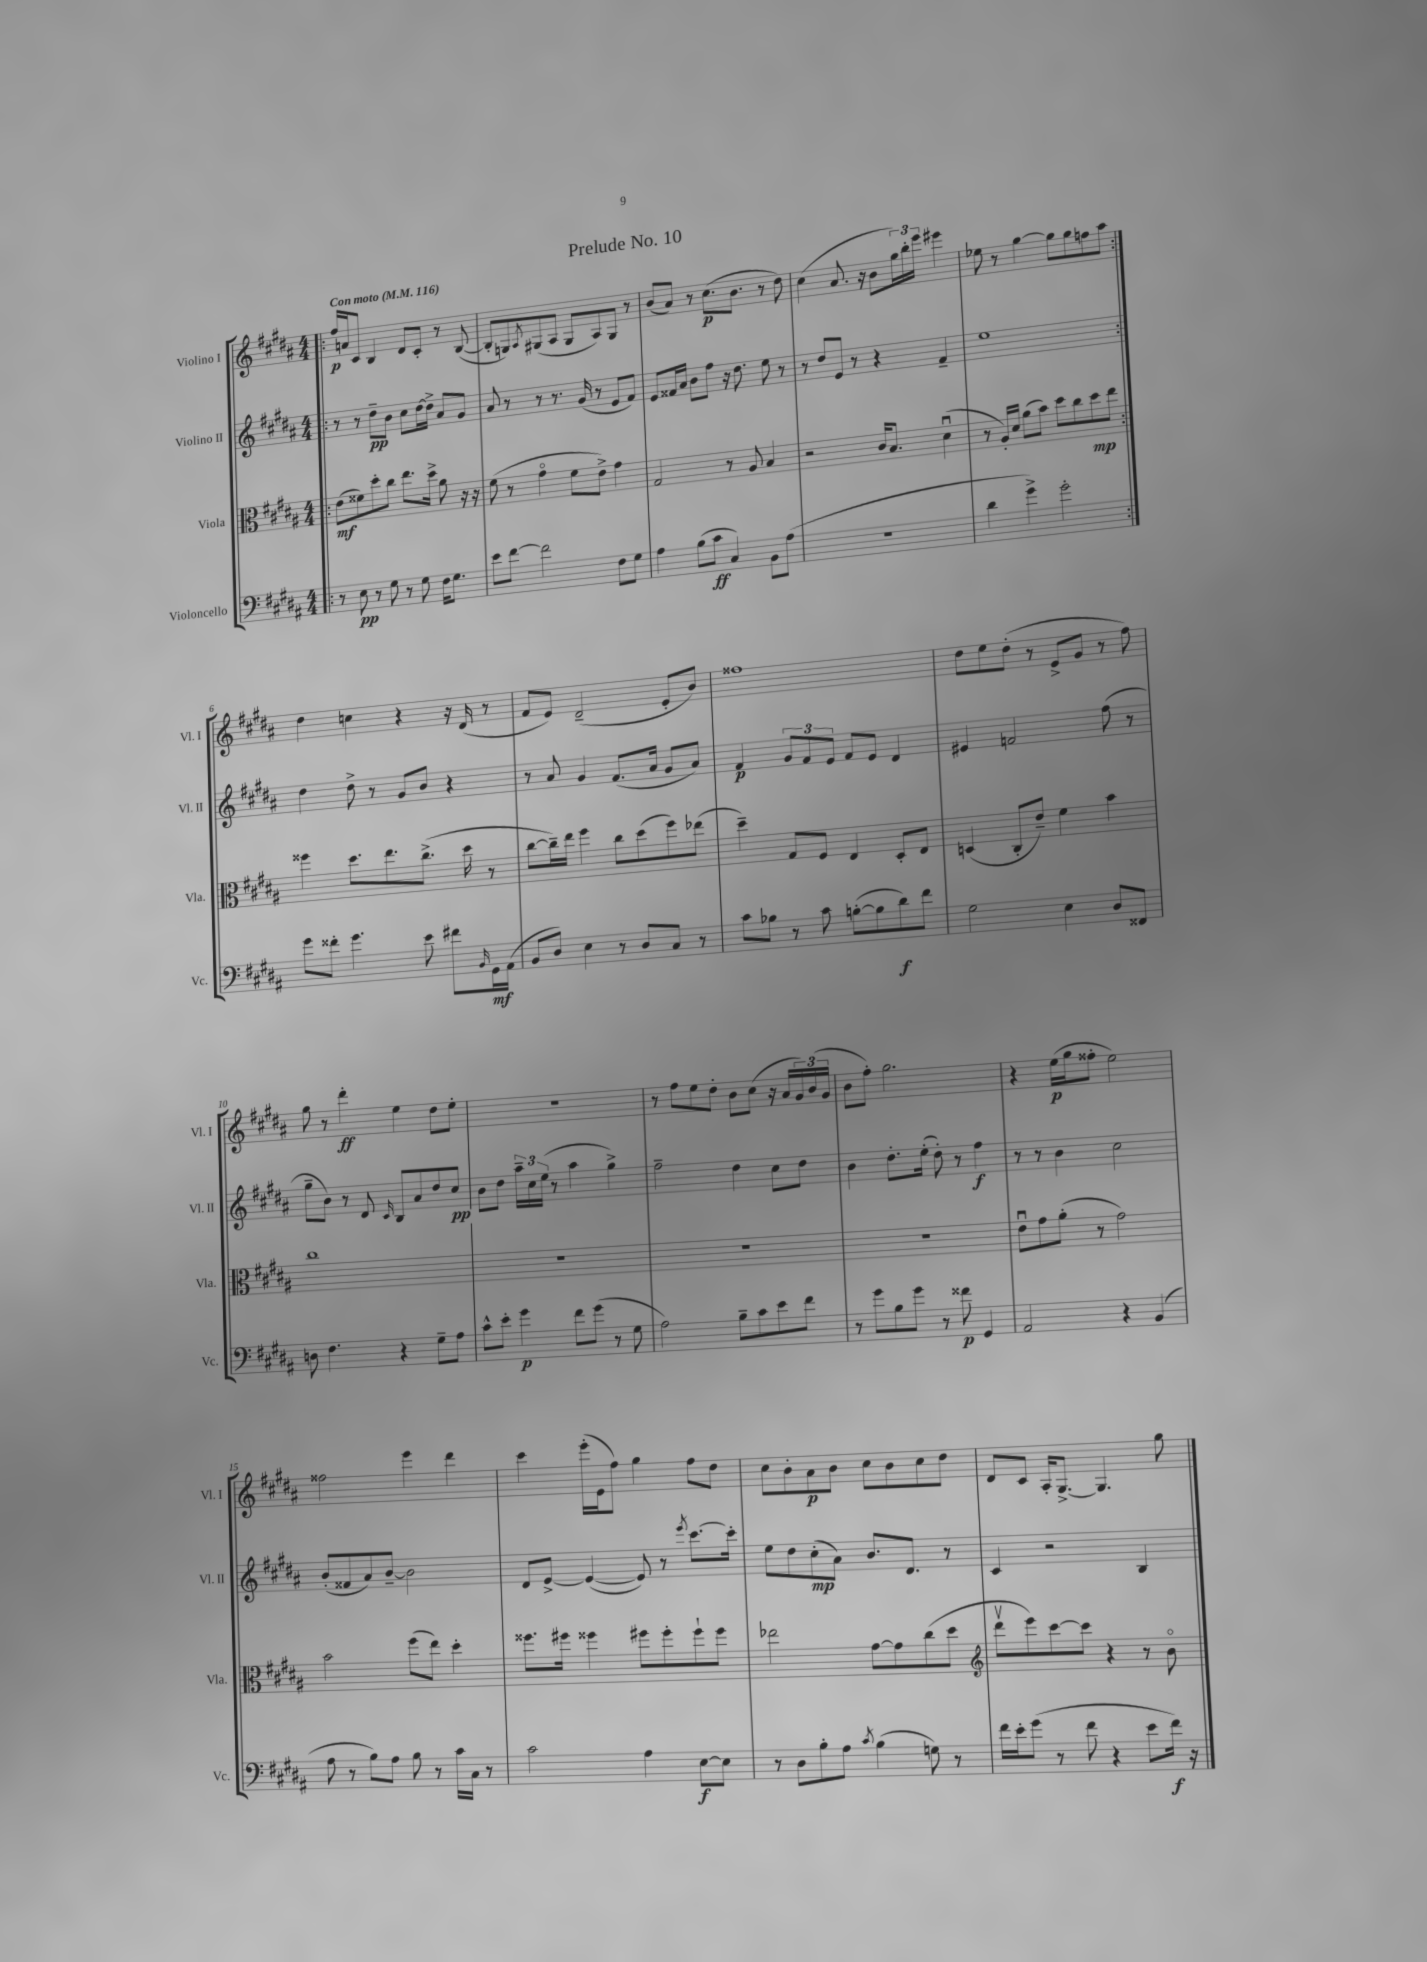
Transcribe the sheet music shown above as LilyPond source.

\header { title = "Prelude No. 10" }
<<
\new StaffGroup <<
\new Staff = "s0" \with { instrumentName = "Violino I" shortInstrumentName = "Vl. I" } {
    \clef treble \key b \major \numericTimeSignature \time 4/4 \tempo "Con moto" 4 = 116
    \repeat volta 2 { \bar ".|:" fis''16\p a'16 cis'8 b4 dis'8 cis'8-. r8 b8~( |
    b8-. g8) \acciaccatura { ais8 } gis8( ais8 gis8 ais8) gis8 r8 |
    b'8( ais'8) r8 cis''8.\p( b'8. r8 dis''8) |
    cis''4( ais'8. r16 b'8 \tuplet 3/2 { gis''16) b''16-. e'''16 } eis'''4 |
    ees''8 r8 gis''4~ gis''8 gis''8 f''8 ais''8 | }
    dis''4 c''4 r4 r16 dis'16( r8 |
    fis'8 e'8) dis'2--( e'8-. b'8) |
    fisis''1 |
    dis''8 e''8 dis''8-.( r8 e'8-> gis'8 r8 fis''8) |
    gis''8 r8 dis'''4-.\ff e''4 dis''8 e''8-. |
    R1 |
    r8 fis''8 e''8 dis''8-. b'8 cis''8( r16 ais'16 \tuplet 3/2 { gis'16) b'16( gis'16 } |
    b'8 fis''8-.) gis''2. |
    r4 e''16\p( gis''16 fisis''8-. e''2) |
    fisis''2 e'''4 dis'''4 |
    cis'''4 e'''16-.( e'16 fis''8) gis''4 fis''8 dis''8 |
    cis''8 b'8-. ais'8\p b'8 cis''8 b'8 cis''8 dis''8 |
    dis'8 cis'8 ais16-. gis8.~-> gis4. gis''8 \bar "|." |
}
\new Staff = "s1" \with { instrumentName = "Violino II" shortInstrumentName = "Vl. II" } {
    \clef treble \key b \major \numericTimeSignature \time 4/4
    \repeat volta 2 { \bar ".|:" r8 r8 dis''8--\pp b'8 cis''8 dis''16~ dis''16-> ais'8 gis'8 |
    ais'8 r8 r8 r8. gis'16( r8 e'8 fis'8) |
    e'8 fisis'16 ais'16 b'8 fis''8 r16 dis''8. e''8 r8 |
    r8 dis''8 e'8 r8 r4 fis'4-- |
    e''1 | }
    dis''4 dis''8-> r8 gis'8 b'8 r4 |
    r8 ais'8 gis'4 fis'8.( ais'16 gis'8 ais'8) |
    fis'4\p \tuplet 3/2 { gis'8 fis'8 e'8 } fis'8 e'8 dis'4 |
    eis'4 f'2 fis''8( r8 |
    gis''8-- b'8) r8 dis'8 \grace { cis'16 } b8 ais'8 dis''8 cis''8\pp |
    b'8 dis''8 \tuplet 3/2 { ais''16-- cis''16 e''16( } r8 ais''4 gis''4->) |
    fis''2-- dis''4 cis''8 dis''8 |
    b'4 dis''8.-. e''16-.( dis''8-.) r8 fis''4\f |
    r8 r8 b'4 cis''2 |
    b'8-.( fisis'8 ais'8) b'8~-- b'2 |
    dis'8 e'8~-> e'4~( e'8) r8 \acciaccatura { e'''8 } cis'''8.~ cis'''16-. |
    e''8 dis''8 cis''8-.\mp( ais'8) b'8. dis'8. r8 |
    cis'4 r2 b4 \bar "|." |
}
\new Staff = "s2" \with { instrumentName = "Viola" shortInstrumentName = "Vla." } {
    \clef alto \key b \major \numericTimeSignature \time 4/4
    \repeat volta 2 { \bar ".|:" e'8\mf( fisis'8) dis''8-. cis''8 e''8. dis''16-> ais'8 r16 r16 |
    fis'8( r8 gis'4\flageolet fis'8 e'8->) gis'4 |
    gis2 r8 ais8 b4 |
    r2 cis'16 b8. dis'4\downbow( |
    r8 ais16-.) dis'16 ais'8( b'8) dis''8 cis''8 dis''8\mp e''8 | }
    fisis''4 dis''8. e''8. cis''8.->( dis''16 r8 |
    cis''8~ cis''16--) e''16 fis''4 cis''8 dis''8( fis''8) ees''8( |
    dis''4--) gis8 fis8 e4 dis8-. e8 |
    d4( cis8-. e'8--) fis'4 b'4 |
    cis''1 |
    R1 |
    R1 |
    R1 |
    e'8\downbow gis'8 ais'8-.( r8 gis'2) |
    b'2 fis''8( e''8) dis''4-. |
    fisis''8. fis''16 fisis''4 fis''8 fis''8-. fis''8-! fis''8 |
    ees''2 gis'8~ gis'8 cis''8( dis''8 |
    \clef treble dis'''8\upbow e'''8) cis'''8~ cis'''8 r4 r8 b'8\flageolet \bar "|." |
}
\new Staff = "s3" \with { instrumentName = "Violoncello" shortInstrumentName = "Vc." } {
    \clef bass \key b \major \numericTimeSignature \time 4/4
    \repeat volta 2 { \bar ".|:" r8 e8\pp r8 gis8 r8 gis8 fis16 gis8. |
    e'8 fis'8~ fis'2 fis8 gis8 |
    ais4 b8( cis'8\ff cis4) b,8 ais8( |
    R1 |
    dis'4 gis'4->) gis'2-. | }
    gis'8 fisis'8-. gis'4. e'8 fis'8 \grace { b,16 } gis,16\mf ais,16( |
    b,8 dis8) e4 r8 dis8 cis8 r8 |
    cis'8 bes8 r8 cis'8 b8~-.( b8 dis'8\f) fis'8 |
    gis2 e4 dis8 fisis,8 |
    d8 fis4. r4 gis8-- ais8 |
    cis'8-^ e'8-. gis'4\p fis'8 gis'8( r8 gis8 |
    ais2) b8-- cis'8 e'8 fis'8 |
    r8 gis'8 b8 gis'8 r8 fisis'8\p gis,4 |
    ais,2 r4 b,4( |
    ais8 r8 b8) ais8 b8 r8 cis'16 cis16 r8 |
    cis'2 ais4 e8~\f e8 |
    r8 dis8 b8-. ais8 \acciaccatura { cis'8 } b4( g8) r8 |
    fis'16 e'16-. gis'8( r8 fis'8 r4 e'8 fis'16\f) r16 \bar "|." |
}
>>
>>
